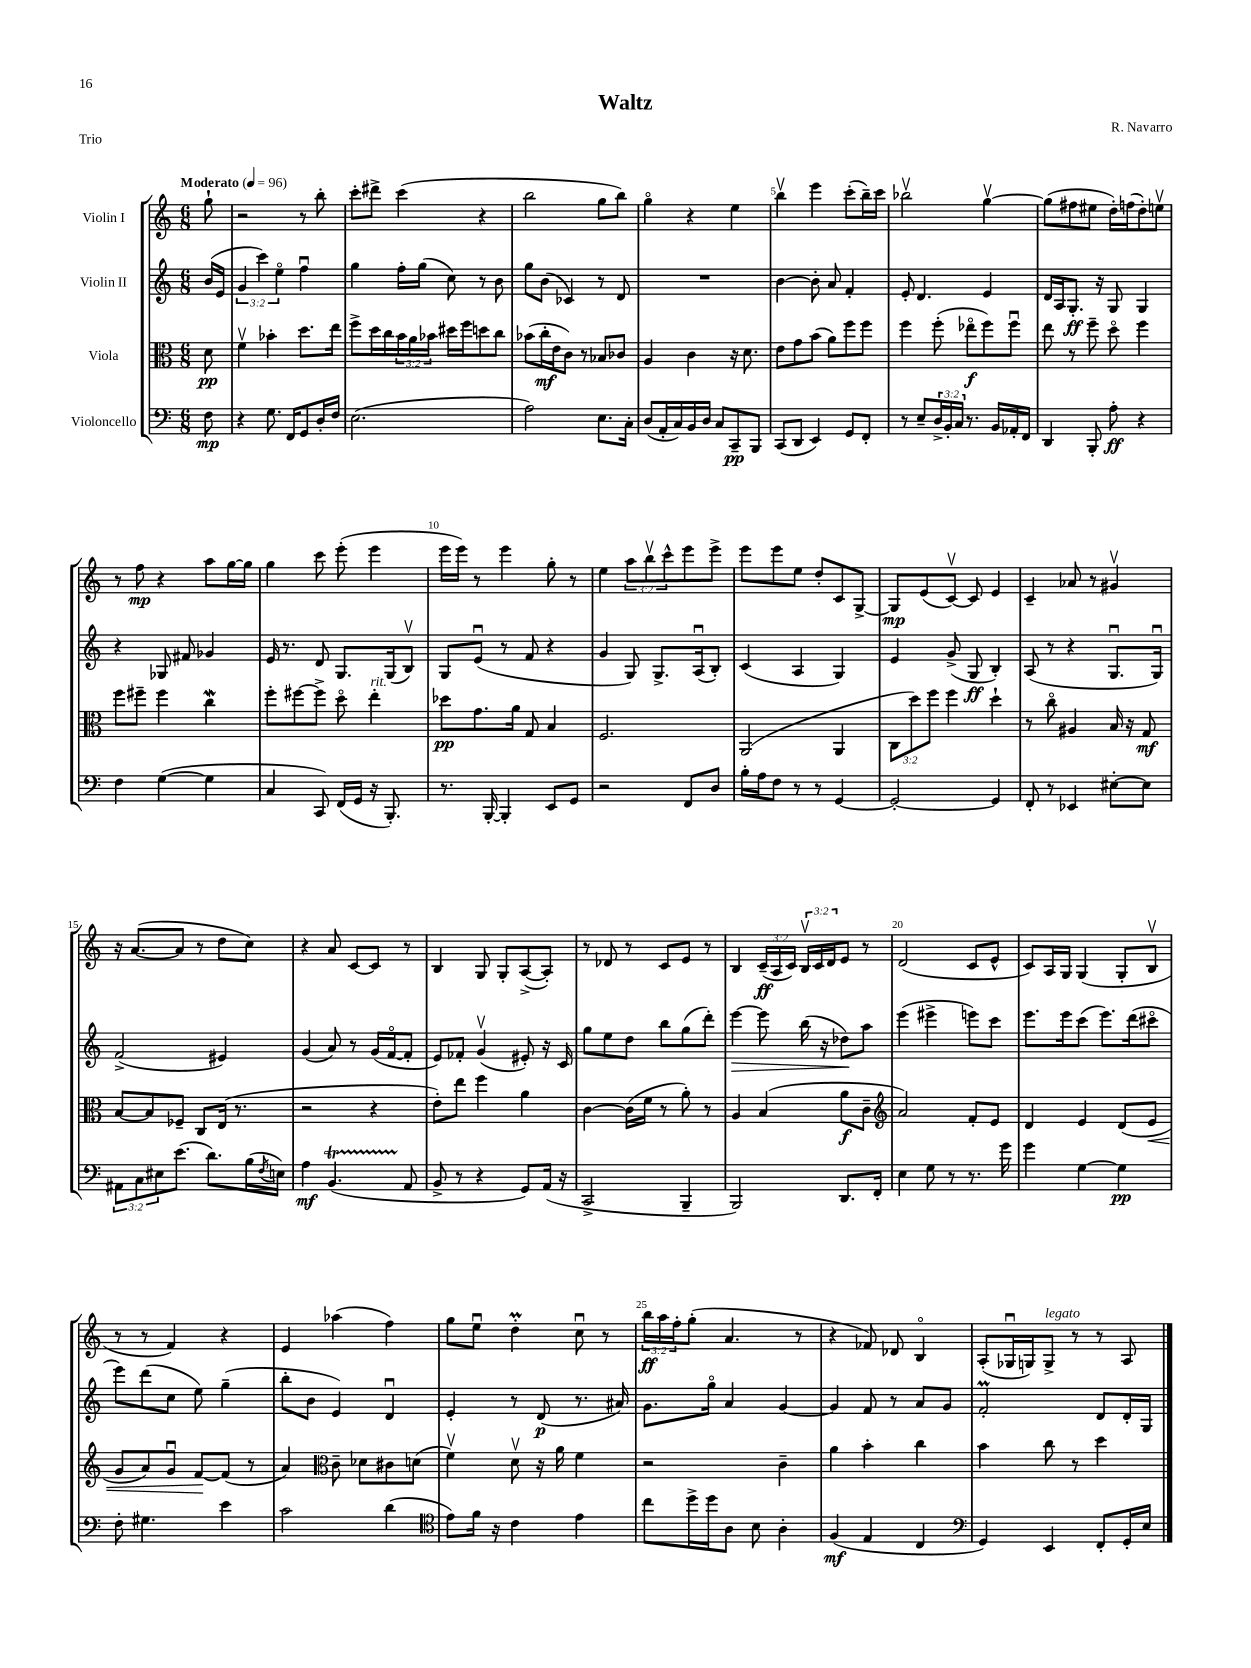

**kern	**dynam	**kern	**dynam	**kern	**dynam	**kern	**dynam
*part4	*part4	*part3	*part3	*part2	*part2	*part1	*part1
*staff4	*staff4	*staff3	*staff3	*staff2	*staff2	*staff1	*staff1
*I"Violoncello	*	*I"Viola	*	*I"Violin II	*	*I"Violin I	*
*clefF4	*	*clefC3	*	*clefG2	*	*clefG2	*
*k[]	*	*k[]	*	*k[]	*	*k[]	*
*M6/8	*	*M6/8	*	*M6/8	*	*M6/8	*
*MM96	*	*MM96	*	*MM96	*	*MM96	*
=	=	=	=	=	=	=	=
!	!	!	!	!	!	!LO:TX:a:B:t=Moderato	!
8F\	mp	8d\	pp	(16b/LL	.	8gg`\	.
.	.	.	.	16e/JJ	.	.	.
=1	=1	=1	=1	=1	=1	=1	=1
4r	.	4fv\	.	6g/	.	2r	.
.	.	.	.	6ccc\)	.	.	.
8.G\	.	4b-X'\	.	.	.	.	.
.	.	.	.	6ee\	.	.	.
16FF/KL	.	.	.	.	.	.	.
8GG/	.	8.dd\L	.	4ffu\	.	8r	.
16D'/L	.	.	.	.	.	8bb'\	.
16F/JJ	.	16ee\Jk	.	.	.	.	.
=2	=2	=2	=2	=2	=2	=2	=2
(2.E\	.	8ff^\L	.	4gg\	.	8ccc'\L	.
.	.	16dd\L	.	.	.	8ddd#X^\J	.
.	.	16cc\	.	.	.	.	.
.	.	24b\	.	16ff'\LL	.	(4ccc\	.
.	.	24a\	.	.	.	.	.
.	.	.	.	(16gg\JJ	.	.	.
.	.	24b-X\JJ	.	.	.	.	.
.	.	16dd#X\LL	.	8cc\)	.	.	.
.	.	16ff\J	.	.	.	.	.
.	.	8ddn\	.	8r	.	4r	.
.	.	8cc\J	.	8b\	.	.	.
=3	=3	=3	=3	=3	=3	=3	=3
2A\)	.	(8b-X\L	.	8gg\L	.	2bb\	.
.	.	16cc'\L	mf	(8b\J	.	.	.
.	.	16e\J	.	.	.	.	.
.	.	8c\J)	.	4c-X/)	.	.	.
.	.	8r	.	.	.	.	.
8.E\L	.	8B-X/L	.	8r	.	8gg\L	.
.	.	8c-X/J	.	8d/	.	8bb\J)	.
16C'\Jk	.	.	.	.	.	.	.
=4	=4	=4	=4	=4	=4	=4	=4
(8D/L	.	4A/	.	2.r	.	4gg\	.
16AA'/L	.	.	.	.	.	.	.
16C/)	.	.	.	.	.	.	.
16BB/	.	4c\	.	.	.	4r	.
16D/JJ	.	.	.	.	.	.	.
8C/L	.	.	.	.	.	.	.
8CC~/	pp	16r	.	.	.	4ee\	.
.	.	8.d\	.	.	.	.	.
8BBB/J	.	.	.	.	.	.	.
=5	=5	=5	=5	=5	=5	=5	=5
(8CC/L	.	8e\L	.	[4b\	.	4bbv\	.
8DD/J	.	8g\	.	.	.	.	.
4EE/)	.	(8b\J	.	8b'\]	.	4eee\	.
.	.	8a\L)	.	8a/	.	.	.
8GG/L	.	8ff\	.	4f'/	.	(8ccc'\L	.
8FF'/J	.	8ff\J	.	.	.	16bb~\L)	.
.	.	.	.	.	.	16ccc\JJ	.
=6	=6	=6	=6	=6	=6	=6	=6
8r	.	4ff\	.	8e'/	.	2bb-Xv\	.
8E~/L	.	.	.	4.d/	.	.	.
24D^/L	.	(8ff'\	.	.	.	.	.
24BB'/	.	.	.	.	.	.	.
24C/JJ	.	.	.	.	.	.	.
8.r	.	8ee-X\L	f	.	.	.	.
.	.	8ff\)	.	4e/	.	[4ggv\	.
16BB/LL	.	.	.	.	.	.	.
16AA-X'/	.	8ffu\J	.	.	.	.	.
16FF/JJ	.	.	.	.	.	.	.
=7	=7	=7	=7	=7	=7	=7	=7
4DD/	.	8ee\	.	16d/LL	.	(8gg\L]	.
.	.	.	.	16A/J	.	.	.
.	.	8r	.	8.G'/J	ff	8ff#X\	.
8BBB'/	.	8ff~\	.	.	.	8ee#X\J	.
.	.	.	.	16r	.	.	.
8A'\	ff	8dd\	.	8G/	.	16dd'\LL)	.
.	.	.	.	.	.	(16ffn\J	.
4r	.	4ff\	.	4G/	.	8dd'\)	.
.	.	.	.	.	.	8eenv\J	.
!!LO:LB:g=z
=8	=8	=8	=8	=8	=8	=8	=8
4F\	.	8ff\L	.	4r	.	8r	.
.	.	8ff#X~\J	.	.	.	8ff\	mp
([4G\	.	4ff#\	.	8G-X/	.	4r	.
.	.	.	.	8f#X/	.	.	.
4G\]	.	4ccw\	.	4g-X/	.	8aa\L	.
.	.	.	.	.	.	[16gg\L	.
.	.	.	.	.	.	16gg\JJ]	.
=9	=9	=9	=9	=9	=9	=9	=9
4C/	.	8ff'\L	.	16e/	.	4gg\	.
.	.	.	.	8.r	.	.	.
.	.	[8ff#X\	.	.	.	.	.
8CC/)	.	8ff#^\J]	.	8d/	.	8ccc\	.
(16FF/LL	.	8dd\	.	8.G/L	.	(8eee'\	.
16GG/JJ	.	.	.	.	.	.	.
!	!	!LO:TX:a:i:t=rit.	!	!	!	!	!
16r	.	4ee'\	.	.	.	4eee\	.
8.BBB'/)	.	.	.	(16G/k	.	.	.
.	.	.	.	8Bv/J)	.	.	.
=10	=10	=10	=10	=10	=10	=10	=10
8.r	.	8dd-X\L	pp	8G/L	.	16eee\LL	.
.	.	.	.	.	.	16eee\JJ)	.
.	.	8.g\	.	(8eu/J	.	8r	.
[16BBB'/	.	.	.	.	.	.	.
4BBB'/]	.	.	.	8r	.	4eee\	.
.	.	16a\Jk	.	.	.	.	.
.	.	8G/	.	8f/	.	.	.
8EE/L	.	4B/	.	4r	.	8gg'\	.
8GG/J	.	.	.	.	.	8r	.
=11	=11	=11	=11	=11	=11	=11	=11
2r	.	2.F/	.	4g/	.	4ee\	.
.	.	.	.	8G/)	.	12aa\L	.
.	.	.	.	.	.	12bbv\	.
.	.	.	.	8.G^/L	.	.	.
.	.	.	.	.	.	12ccc^^\	.
8FF/L	.	.	.	.	.	8eee\	.
.	.	.	.	(16Au/k	.	.	.
8D/J	.	.	.	8B'/J)	.	8eee^\J	.
=12	=12	=12	=12	=12	=12	=12	=12
16B'\LL	.	(2AA/	.	(4c/	.	8eee\L	.
16A\J	.	.	.	.	.	.	.
8F\J	.	.	.	.	.	8eee\	.
8r	.	.	.	4A/	.	8ee\J	.
8r	.	.	.	.	.	8dd'/L	.
[4GG/	.	4AA/	.	4G/)	.	8c/	.
.	.	.	.	.	.	[8G^/J	.
=13	=13	=13	=13	=13	=13	=13	=13
2GG'/_	.	12C\L	.	4e/	.	8G/L]	mp
.	.	12dd\)	.	.	.	.	.
.	.	.	.	.	.	(8e/	.
.	.	12ff\J	.	.	.	.	.
.	.	4ff\	.	(8g^/	.	[8cv/J)	.
.	.	.	.	8G/	ff	8c/]	.
4GG/]	.	4dd`\	.	4B'/)	.	4e/	.
=14	=14	=14	=14	=14	=14	=14	=14
8FF'/	.	8r	.	(8A/	.	4c~/	.
8r	.	8cc\	.	8r	.	.	.
4EE-X/	.	4A#X/	.	4r	.	8a-X/	.
.	.	.	.	.	.	8r	.
[8E#X'\L	.	16B/	.	8.Gu/L	.	4g#Xv/	.
.	.	16r	.	.	.	.	.
8E#\J]	.	8G/	mf	.	.	.	.
.	.	.	.	16Gu/Jk)	.	.	.
!!LO:LB:g=z
=15	=15	=15	=15	=15	=15	=15	=15
12AA#X\L	.	[8B/L	.	(2f^/	.	16r	.
.	.	.	.	.	.	([8.a/L	.
12C\	.	.	.	.	.	.	.
.	.	8B/]	.	.	.	.	.
12E#X\	.	.	.	.	.	.	.
(8.e\J	.	8F-X~/J	.	.	.	8a/J]	.
.	.	8C/L	.	.	.	8r	.
8.d\L)	.	.	.	.	.	.	.
.	.	(16E/Jk	.	4e#X/)	.	8dd\L	.
.	.	8.r	.	.	.	.	.
(16B\L	.	.	.	.	.	8cc\J)	.
8qF/	.	.	.	.	.	.	.
16En\JJ)	.	.	.	.	.	.	.
=16	=16	=16	=16	=16	=16	=16	=16
4A\	mf	2r	.	(4g/	.	4r	.
(4.BBt/	.	.	.	8a/)	.	8a/	.
.	.	.	.	8r	.	[8c/L	.
.	.	4r	.	(16g/LL	.	8c/J]	.
.	.	.	.	[16f/J	.	.	.
8AA/	.	.	.	8f'/J]	.	8r	.
=17	=17	=17	=17	=17	=17	=17	=17
8BB^/	.	8e'\L)	.	8e/L)	.	4B/	.
8r	.	8ee\J	.	8f-X'/J	.	.	.
4r	.	4ff\	.	(4gv/	.	8G/	.
.	.	.	.	.	.	8G'/L	.
8GG/L)	.	4a\	.	8e#X'/)	.	([8A^/	.
(16AA/Jk	.	.	.	16r	.	8A'/J])	.
16r	.	.	.	16c/	.	.	.
=18	=18	=18	=18	=18	=18	=18	=18
2CC^/	.	[4c\	.	8gg\L	.	8r	.
.	.	.	.	8ee\	.	8d-X/	.
.	.	(16c\LL]	.	8dd\J	.	8r	.
.	.	16f\JJ	.	.	.	.	.
.	.	8r	.	8bb\L	.	8c/L	.
4BBB~/	.	8a'\)	.	(8gg\	.	8e/J	.
.	.	8r	.	8ddd'\J)	.	8r	.
=19	=19	=19	=19	=19	=19	=19	=19
!	!	!	!	!	!LO:HP:b	!	!
2BBB/)	.	4A/	.	[4eee\	>	4B/	.
.	.	(4B/	.	8eee\]	.	(24c~/LL	ff
.	.	.	.	.	.	24A/	.
.	.	.	.	.	.	24c/JJ)	.
.	.	.	.	(16bb\	.	24Bv/LL	.
.	.	.	.	.	.	24c/	.
.	.	.	.	16r	.	.	.
.	.	.	.	.	.	24d/J	.
8.DD/L	.	8a\L	f	8dd-X\L)	.	8e/J	.
.	.	8c~\J	.	8aa\J	]	8r	.
16FF'/Jk	.	.	.	.	.	.	.
=20	=20	=20	=20	=20	=20	=20	=20
*	*	*clefG2	*	*	*	*	*
4E\	.	2a/)	.	(4eee\	.	(2d/	.
8G\	.	.	.	4eee#X^\	.	.	.
8r	.	.	.	.	.	.	.
8.r	.	8f'/L	.	8eeen\L)	.	8c/L	.
.	.	8e/J	.	8ccc\J	.	8e^^/J	.
16g\	.	.	.	.	.	.	.
=21	=21	=21	=21	=21	=21	=21	=21
4g\	.	4d/	.	8.eee\L	.	8c/L)	.
.	.	.	.	.	.	16A/L	.
.	.	.	.	16eee\k	.	16G/JJ	.
[4G\	.	4e/	.	(8ccc\J	.	(4G/	.
.	.	.	.	8.eee\L)	.	.	.
4G\]	pp	(8d/L	.	.	.	8G'/L	.
.	.	.	.	(16ddd\k	.	.	.
!	!	!	!LO:HP:b	!	!	!	!
.	.	8e/J	<	8ccc#X\J	.	8Bv/J	.
!!LO:LB:g=z
=22	=22	=22	=22	=22	=22	=22	=22
8F'\	.	8g/L	.	8eee\L)	.	8r	.
4.G#X\	.	8a/)	.	(8ddd\	.	8r	.
.	.	8gu/J	.	8cc\J	.	4f/)	.
.	.	[8f/L	.	8ee\)	.	.	.
4e\	.	(8f/J]	[	(4gg~\	.	4r	.
.	.	8r	.	.	.	.	.
=23	=23	=23	=23	=23	=23	=23	=23
2c\	.	4a/)	.	8bb'\L	.	4e/	.
.	.	.	.	8b\J	.	.	.
*	*	*clefC3	*	*	*	*	*
.	.	8c~\	.	4e/)	.	(4aa-X\	.
.	.	8d-X\L	.	.	.	.	.
(4d\	.	8c#X\	.	4du/	.	4ff\)	.
.	.	(8dn\J	.	.	.	.	.
=24	=24	=24	=24	=24	=24	=24	=24
*clefC4	*	*	*	*	*	*	*
8e\L)	.	4fv\)	.	4e'/	.	8gg\L	.
16f\Jk	.	.	.	.	.	8eeu\J	.
16r	.	.	.	.	.	.	.
4c\	.	8dv\	.	8r	.	4ddM'\	.
.	.	16r	.	(8d/	p	.	.
.	.	16a\	.	.	.	.	.
4e\	.	4f\	.	8.r	.	8ccu\	.
.	.	.	.	.	.	8r	.
.	.	.	.	16a#X/)	.	.	.
=25	=25	=25	=25	=25	=25	=25	=25
8cc\L	.	2r	.	8.g\L	.	24bb\LL	ff
.	.	.	.	.	.	24aa\	.
.	.	.	.	.	.	24ff'\J	.
16dd^\L	.	.	.	.	.	(8gg'\J	.
16dd\J	.	.	.	16gg\Jk	.	.	.
8A\J	.	.	.	4a/	.	4.a/	.
8B\	.	.	.	.	.	.	.
4A'\	.	4c~\	.	[4g/	.	.	.
.	.	.	.	.	.	8r	.
=26	=26	=26	=26	=26	=26	=26	=26
(4F/	mf	4a\	.	4g/]	.	4r	.
4E/	.	4b'\	.	8f/	.	8f-X/)	.
.	.	.	.	8r	.	8d-X/	.
4C/	.	4cc\	.	8a/L	.	4B/	.
.	.	.	.	8g/J	.	.	.
=27	=27	=27	=27	=27	=27	=27	=27
*clefF4	*	*	*	*	*	*	*
4GG/)	.	4b\	.	2fM'/	.	(8A'/L	.
.	.	.	.	.	.	16G-Xu/L	.
.	.	.	.	.	.	16Gn/J)	.
!	!	!	!	!	!	!LO:TX:a:i:t=legato	!
4EE/	.	8cc\	.	.	.	8G^/J	.
.	.	8r	.	.	.	8r	.
8FF'/L	.	4dd\	.	8d/L	.	8r	.
16GG'/L	.	.	.	16d'/L	.	8A/	.
16E/JJ	.	.	.	16G/JJ	.	.	.
==	==	==	==	==	==	==	==
*-	*-	*-	*-	*-	*-	*-	*-
